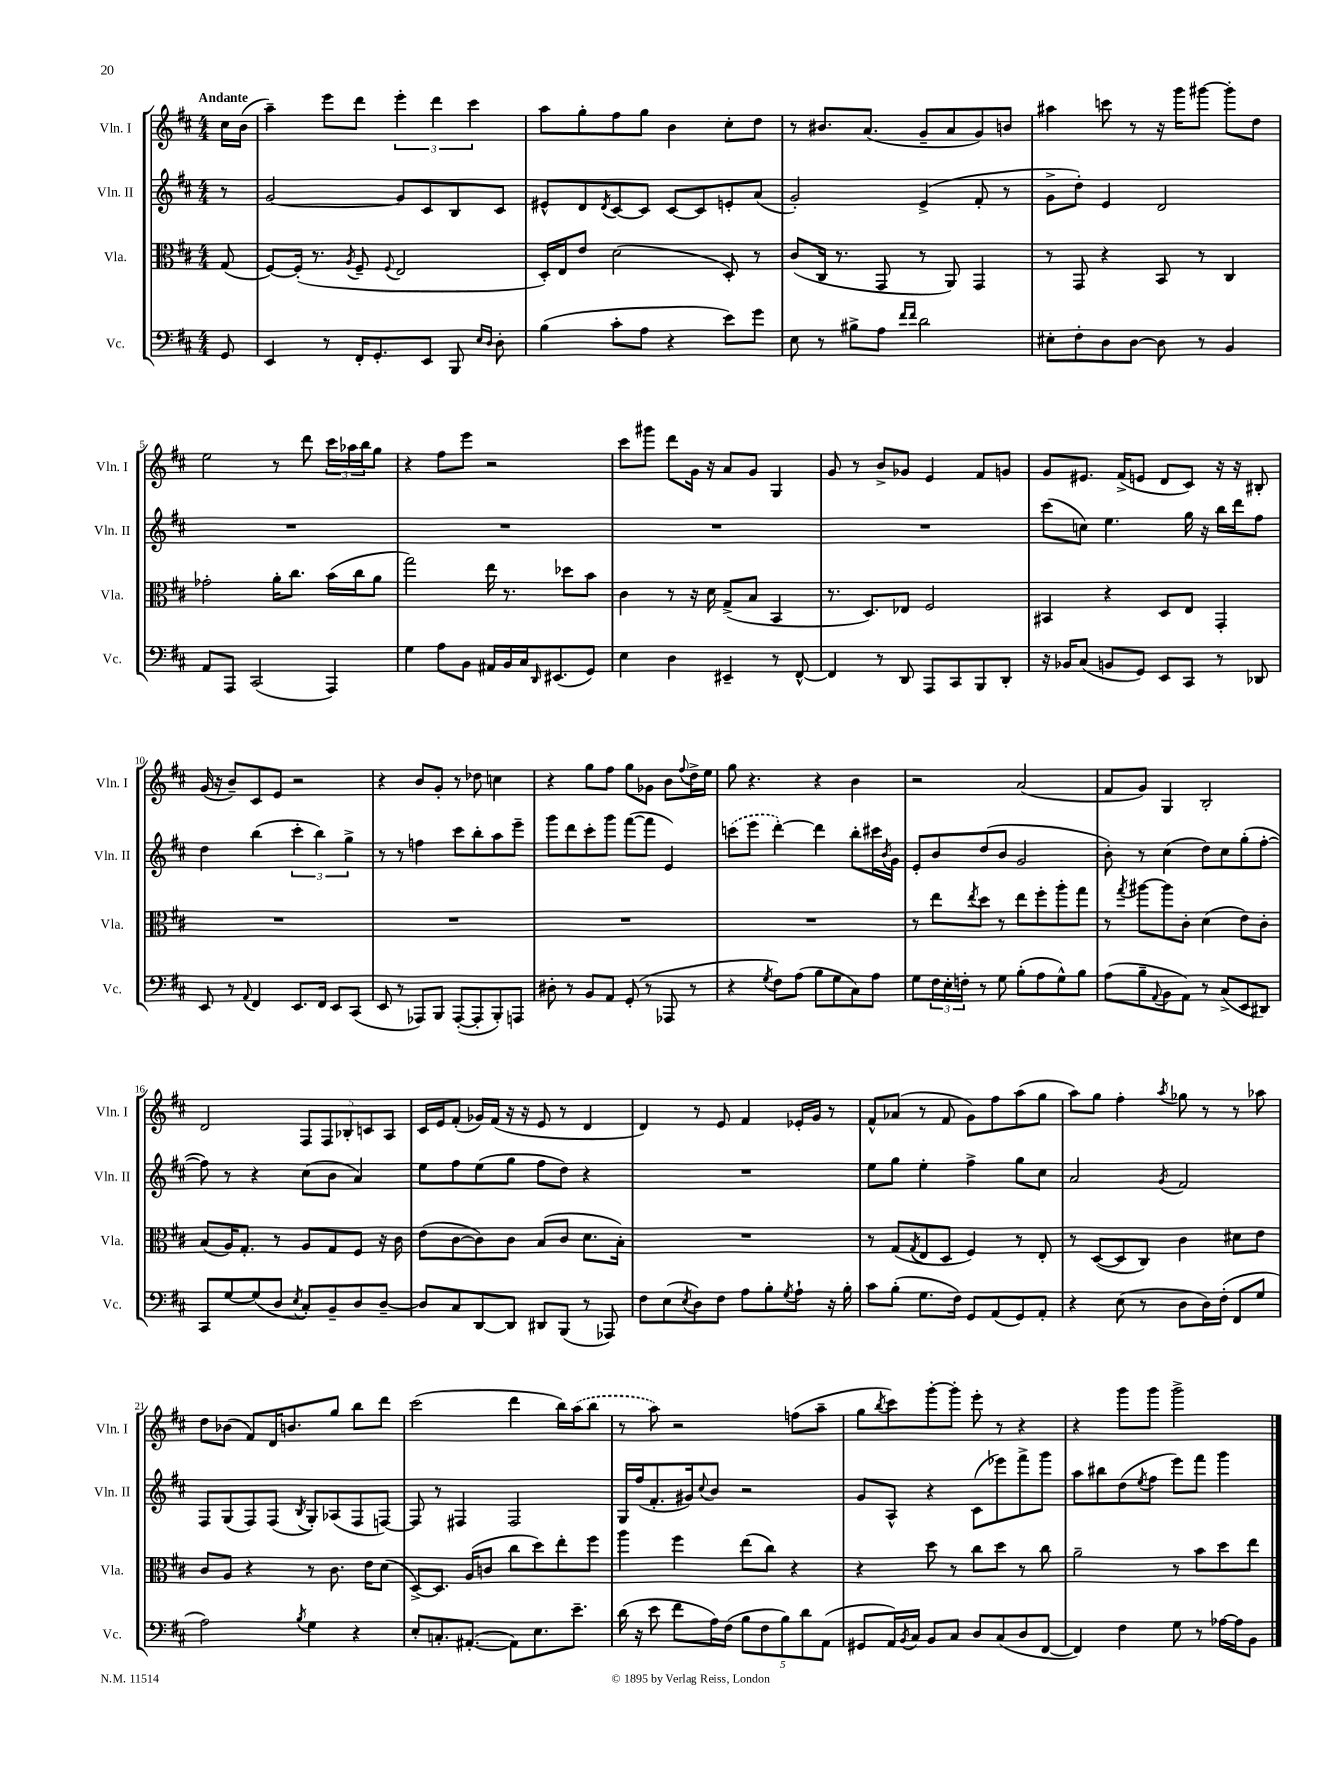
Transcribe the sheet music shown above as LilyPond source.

<<
\new StaffGroup <<
\new Staff = "s0" \with { instrumentName = "Vln. I" shortInstrumentName = "Vln. I" } {
    \clef treble \key d \major \numericTimeSignature \time 4/4 \partial 8 \tempo "Andante"
    cis''16 b'16( |
    a''4--) e'''8 d'''8 \tuplet 3/2 { e'''4-. d'''4 cis'''4 } |
    a''8 g''8-. fis''8 g''8 b'4 cis''8-. d''8 |
    r8 bis'8. a'8.( g'8-- a'8 g'8) b'8 |
    ais''4 c'''8 r8 r16 g'''16 gis'''8~ gis'''8-. d''8 |
    e''2 r8 d'''8 \tuplet 3/2 { cis'''16 aes''16 b''16 } g''8 |
    r4 fis''8 e'''8 r2 |
    cis'''8 gis'''8 d'''8 g'16 r16 a'8 g'8 g4 |
    g'8 r8 b'8-> ges'8 e'4 fis'8 g'8 |
    g'8 eis'8. fis'16->( e'8 d'8 cis'8) r16 r16 bis8-. |
    g'16( r16 b'8--) cis'8 e'8 r2 |
    r4 b'8 g'8-. r8 des''8 c''4 |
    r4 g''8 fis''8 g''8 ges'8 b'8 \appoggiatura { fis''8 } d''16-> e''16 |
    g''8 r4. r4 b'4 |
    r2 a'2( |
    fis'8 g'8) g4 b2-. |
    d'2 \tuplet 5/4 { fis8 fis8 bes8-. c'8 a8 } |
    cis'16 e'16 fis'8-.( ges'16) fis'16( r16 r16 e'8 r8 d'4 |
    d'4) r8 e'8 fis'4 ees'16-. g'16 r8 |
    fis'8-^ aes'8( r8 fis'8 g'8) fis''8 a''8( g''8 |
    a''8) g''8 fis''4-. \acciaccatura { a''8 } ges''8 r8 r8 aes''8 |
    d''8 bes'8( fis'8) d'16 b'8. g''8 b''8 d'''8 |
    cis'''2( d'''4 b''16) \once \slurDashed a''16( b''8 |
    r8 a''8) r2 f''8( a''8-- |
    g''8 \acciaccatura { b''8 } cis'''8) g'''8~-. g'''8-. e'''8-. r8 r4 |
    r4 g'''8 g'''8 g'''2-> \bar "|." |
}
\new Staff = "s1" \with { instrumentName = "Vln. II" shortInstrumentName = "Vln. II" } {
    \clef treble \key d \major \numericTimeSignature \time 4/4 \partial 8
    r8 |
    g'2~ g'8 cis'8 b8 cis'8 |
    eis'8-^ d'8 \acciaccatura { d'8 } cis'8~ cis'8 cis'8~ cis'8 e'8-. a'8( |
    g'2-.) e'4->( fis'8-. r8 |
    g'8-> d''8-.) e'4 d'2 |
    R1 |
    R1 |
    R1 |
    R1 |
    cis'''8( c''8) e''4. g''16 r16 b''16 d'''16 fis''8 |
    d''4 b''4( \tuplet 3/2 { cis'''4-. b''4) g''4-> } |
    r8 r8 f''4 cis'''8 b''8-. a''8 e'''8-- |
    g'''8 d'''8 cis'''8-. g'''8 fis'''8~( fis'''8 e'4) |
    \once \slurDashed c'''8( e'''8 d'''4~-.) d'''4 b''8-. cis'''16 \acciaccatura { b'8 } g'16 |
    e'8-. b'8 d''8( b'8 g'2 |
    b'8-.) r8 cis''4( d''8) cis''8 g''8-.( fis''8~-. |
    fis''8) r8 r4 cis''8( b'8 a'4) |
    e''8 fis''8 e''8( g''8 fis''8 d''8) r4 |
    R1 |
    e''8 g''8 e''4-. fis''4-> g''8 cis''8 |
    a'2 \acciaccatura { g'8 } fis'2 |
    fis8 g8( fis8) fis8( \acciaccatura { b8 } g8-.) aes8( fis8 f8~) |
    f8 r8 fis4 fis2 |
    g16 fis''16( fis'8.-. gis'16) \appoggiatura { cis''8 } b'8 r2 |
    g'8 a8-^ r4 cis'8( ees'''8) fis'''8-> g'''8 |
    a''8 bis''8 d''8( \acciaccatura { e''8 } fis''8 e'''8) fis'''8 g'''4 \bar "|." |
}
\new Staff = "s2" \with { instrumentName = "Vla." shortInstrumentName = "Vla." } {
    \clef alto \key d \major \numericTimeSignature \time 4/4 \partial 8
    g8( |
    fis8~) fis16-.( r8. \acciaccatura { a8 } fis8-- \appoggiatura { fis8 } e2 |
    d16-.) e16 e'8 d'2( d8-.) r8 |
    cis'8( cis16 r8. g,8 r8 a,8) g,4 |
    r8 g,8 r4 b,8 r8 cis4 |
    ges'2-. a'16-. cis''8. b'16( cis''16 a'8 |
    g''2) e''16 r8. des''8 b'8 |
    cis'4 r8 r16 d'16 g8->( b8 b,4 |
    r8. d8.) ees8 fis2 |
    bis,4 r4 d8 e8 g,4-. |
    R1 |
    R1 |
    R1 |
    R1 |
    r8 e''8 \acciaccatura { e''8 } d''8 r8 e''8 fis''8-. a''8-. g''8 |
    r8 \acciaccatura { g''8 } ais''8~ ais''8 cis'8-. d'4( e'8) cis'8-. |
    b8( a16) g8.-. r8 a8 g8 fis8 r16 cis'16 |
    e'8( cis'8~ cis'8) cis'8 b8( cis'8 d'8. b16-.) |
    R1 |
    r8 g8( \acciaccatura { g8 } e8 d8 fis4) r8 e8-. |
    r8 d8~( d8 cis8) cis'4 dis'8 e'8 |
    cis'8 a8 r4 r8 cis'8. e'16 d'8( |
    d8~->) d8. a16( c'8 cis''8 d''8) e''8-. fis''8 |
    a''4 fis''4 e''8( cis''8) r4 |
    r4 d''8 r8 cis''8 d''8 r8 cis''8 |
    a'2-- r8 b'8 d''8 e''8 \bar "|." |
}
\new Staff = "s3" \with { instrumentName = "Vc." shortInstrumentName = "Vc." } {
    \clef bass \key d \major \numericTimeSignature \time 4/4 \partial 8
    g,8 |
    e,4 r8 fis,16-. g,8.-. e,8 b,,8 \grace { e16 d16 } d8-. |
    b4( cis'8-. a8 r4 e'8) g'8 |
    e8 r8 bis8-> a8 \grace { fis'16 fis'16 } d'2 |
    eis8-. fis8-. d8 d8~ d8 r8 b,4 |
    a,8 a,,8 cis,2( a,,4) |
    g4 a8 b,8 ais,16 b,16 cis16 \grace { d,16 } eis,8.( g,8) |
    e4 d4 eis,4-- r8 fis,8~-^ |
    fis,4 r8 d,8 a,,8 cis,8 b,,8 d,8-. |
    r16 bes,16 cis8( b,8 g,8) e,8 cis,8 r8 des,8 |
    e,8 r8 \appoggiatura { a,8 } fis,4 e,8. fis,16 e,8 cis,8( |
    e,8 r8 aes,,8) b,,8 aes,,8~-.( aes,,8-. b,,8-.) a,,8 |
    dis8-. r8 b,8 a,8 g,8-.( r8 aes,,8 r8 |
    r4 \acciaccatura { g8 } fis8) a8( b8 g8 cis8) a8 |
    g8 \tuplet 3/2 { fis16 e16-. f16-. } r8 g8 b8-.( a8 g8-^) b8 |
    a8( b8-- \appoggiatura { a,8 } b,8 a,8) r8 cis8->( e,8 dis,8) |
    cis,8 g8~ g8( d8 \acciaccatura { e8 } cis8-.) b,8-- d8 d8~-- |
    d8 cis8 d,8~ d,8 dis,8 b,,8( r8 aes,,8) |
    fis8 e8( \acciaccatura { e8 } d8) fis8 a8 b8-. \acciaccatura { g8 } a8-! r16 b16-. |
    cis'8 b8-.( g8. fis16) g,8 a,8( g,8) a,8-. |
    r4 e8( r8 d8 d16) fis16-.( fis,8 g8 |
    a2) \acciaccatura { b8 } g4 r4 |
    e8-. c8.-. ais,8.~-.( ais,8) e8. e'8.-- |
    d'16( r16 e'8 fis'8 a16) fis16( \tuplet 5/4 { b8 fis8 b8) d'8 a,8( } |
    gis,8 a,16) \acciaccatura { b,8 } cis16 b,8 cis8 d8 cis8( d8 fis,8~ |
    fis,4) fis4 g8 r8 aes16~ aes16 b,8 \bar "|." |
}
>>
>>
